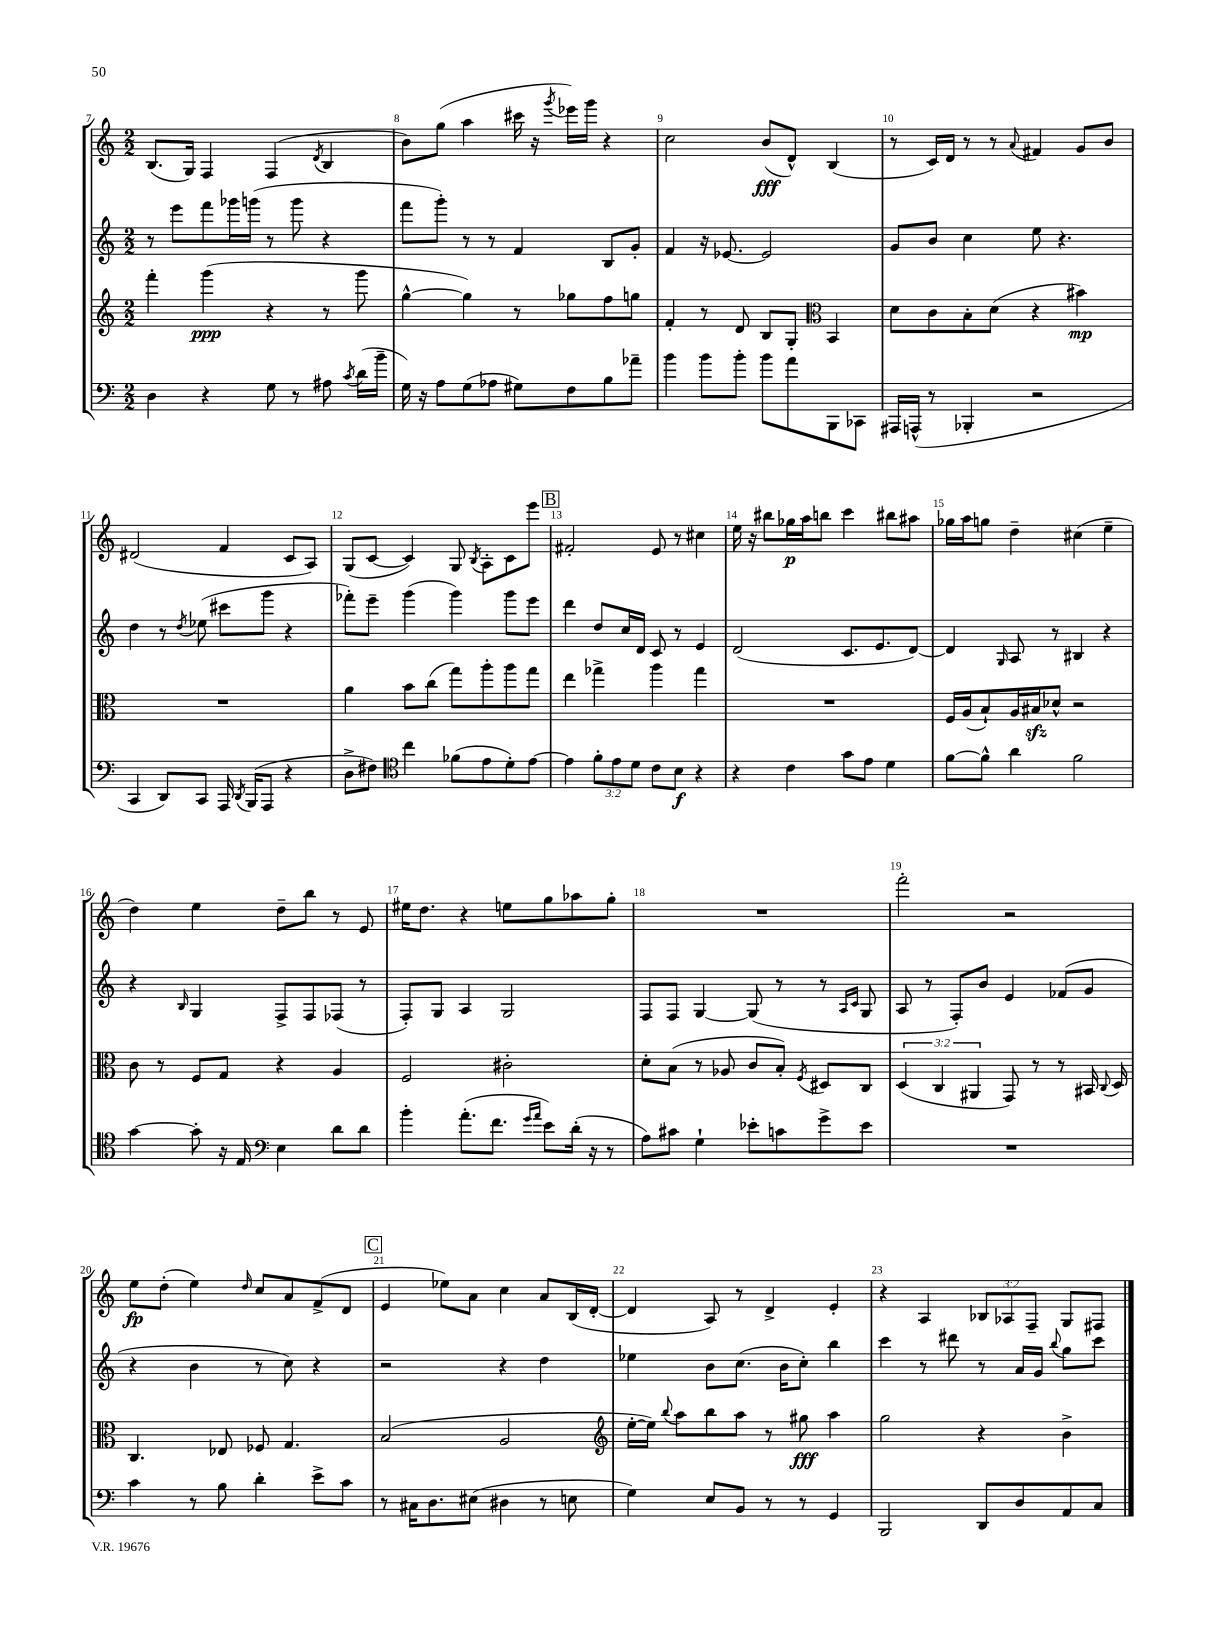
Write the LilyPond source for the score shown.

<<
\new StaffGroup <<
\new Staff = "s0" {
    \clef treble \key c \major \numericTimeSignature \time 2/2 \override Staff.TupletNumber.text = #tuplet-number::calc-fraction-text
    \autoBeamOff b8.[( g16]) f4 f4( \acciaccatura { d'8 } b4 |
    b'8[) g''8]( a''4 cis'''16 r16 \acciaccatura { g'''8 } ees'''16[) g'''16] r4 |
    c''2 b'8[\fff( d'8]-^) b4( |
    r8 c'16[) d'16] r8 r8 \appoggiatura { a'8 } fis'4 g'8[ b'8] |
    dis'2( f'4 c'8[ a8]) |
    g8[( c'8]~ c'4) g8 \acciaccatura { b8 } a8[-. c'8 e'''8] |
    \mark \markup { \box "B" } fis'2-. e'8 r8 cis''4 |
    e''16 r16 bis''8[ ges''16\p a''16 b''8] c'''4 bis''8[ ais''8] |
    ges''16[ a''16 g''8] d''4-- cis''4( e''4-- |
    d''4) e''4 d''8[-- b''8] r8 e'8 |
    eis''16[ d''8.] r4 e''8[ g''8 aes''8 g''8]-. |
    R1 |
    f'''2-. r2 |
    e''8[\fp d''8]-.( e''4) \grace { d''16 } c''8[ a'8 f'8->( d'8] |
    \mark \markup { \box "C" } e'4 ees''8[) a'8] c''4 a'8[ b16( d'16]~-. |
    d'4 a8) r8 d'4-> e'4-. |
    r4 a4 \tuplet 3/2 { bes8[ aes8 f8]-- } g8[ fis8] \bar "|." |
}
\new Staff = "s1" {
    \clef treble \key c \major \numericTimeSignature \time 2/2
    \autoBeamOff r8 e'''8[ f'''8 ges'''16 g'''16]( r8 g'''8 r4 |
    f'''8[ g'''8]-.) r8 r8 f'4 b8[ g'8]-. |
    f'4 r16 ees'8.~ ees'2 |
    g'8[ b'8] c''4 e''8 r4. |
    d''4 r8 \acciaccatura { d''8 } ees''8( cis'''8[ g'''8] r4 |
    fes'''8[-.) e'''8]-- g'''4( g'''4) g'''8[ e'''8] |
    \mark \markup { \box "B" } d'''4 d''8[ c''16 d'16] c'8 r8 e'4 |
    d'2( c'8.[ e'8. d'8]~) |
    d'4 \grace { g16 } a8 r8 bis4 r4 |
    r4 \grace { b16 } g4 f8[-> f8 fes8]( r8 |
    f8[-.) g8] a4 g2 |
    f8[ f8] g4~ g8( r8 r8 \grace { a16[ c'16] } g8 |
    a8 r8 f8[-.) b'8] e'4 fes'8[( g'8] |
    r4 b'4 r8 c''8) r4 |
    \mark \markup { \box "C" } r2 r4 d''4 |
    ees''4 b'8[ c''8.]( b'16[ c''8]-.) b''4 |
    c'''4 r8 dis'''8 r8 a'16[ g'16] \appoggiatura { b''8 } g''8[ c'''8] \bar "|." |
}
\new Staff = "s2" {
    \clef treble \key c \major \numericTimeSignature \time 2/2 \override Staff.TupletNumber.text = #tuplet-number::calc-fraction-text
    \autoBeamOff f'''4-. g'''4\ppp( r4 r8 g'''8 |
    g''4~-^ g''4) r8 ges''8[ f''8 g''8] |
    f'4-. r8 d'8 b8[ g8]-. \clef alto b,4 |
    d'8[ c'8 b8-. d'8]( r4 bis'4\mp) |
    R1 |
    a'4 b'8[ c''8]( g''8[) a''8-. a''8 g''8] |
    \mark \markup { \box "B" } e''4 ges''4-> a''4 ges''4 |
    R1 |
    f16[ a16( b8-!) a16 bis16\sfz des'8]-^ r2 |
    c'8 r8 f8[ g8] r4 a4 |
    f2 cis'2-. |
    d'8[-. b8]( r8 aes8 c'8[ b8]-.) \acciaccatura { f8 } dis8[ c8] |
    \tuplet 3/2 { d4( c4 ais,4 } g,8) r8 r8 bis,16 \appoggiatura { c8 } d16 |
    c4. ees8 fes8 g4. |
    \mark \markup { \box "C" } b2( a2 |
    \clef treble e''16[~-. e''16]) \appoggiatura { b''8 } a''8[ b''8 a''8] r8 gis''8\fff a''4 |
    g''2 r4 b'4-> \bar "|." |
}
\new Staff = "s3" {
    \clef bass \key c \major \numericTimeSignature \time 2/2 \override Staff.TupletNumber.text = #tuplet-number::calc-fraction-text
    \autoBeamOff d4 r4 g8 r8 ais8 \acciaccatura { c'8 } d'16[( b'16]-- |
    g16) r16 a8[ g8( aes8] gis8[) f8 b8 aes'8]-- |
    b'4 b'8[ b'8]-. b'8[ a'8 b,,8 ces,8] |
    ais,,16[ a,,16]-^( r8 bes,,4-. r2 |
    c,4 d,8[) c,8] a,,16 \acciaccatura { d,8 } b,,16[( a,,8] r4 |
    d8[-> fis8]) \clef tenor c''4 fes'8[( e'8 d'8-.) e'8]~ |
    \mark \markup { \box "B" } e'4 \tuplet 3/2 { f'8[-. e'8 d'8] } c'8[ b8]\f r4 |
    r4 c'4 g'8[ e'8] d'4 |
    f'8[~ f'8]-^ a'4 f'2 |
    g'4~ g'8-. r16 e16 \clef bass e4 d'8[ d'8] |
    b'4-. a'8.[-.( f'8.] \grace { g'16[ a'16] } e'8[) d'16]-.( r16 r8 |
    a8[) cis'8] g4-! ees'8[-. c'8 g'8-> ees'8] |
    R1 |
    c'4 r8 b8 d'4-. e'8[-> c'8] |
    \mark \markup { \box "C" } r8 cis16[ d8. eis8]( dis4 r8 e8 |
    g4) e8[ b,8] r8 r8 g,4 |
    b,,2 d,8[ d8 a,8 c8] \bar "|." |
}
>>
>>
\layout { \context { \Score currentBarNumber = #7 \override BarNumber.break-visibility = ##(#f #t #t) barNumberVisibility = #all-bar-numbers-visible } }
